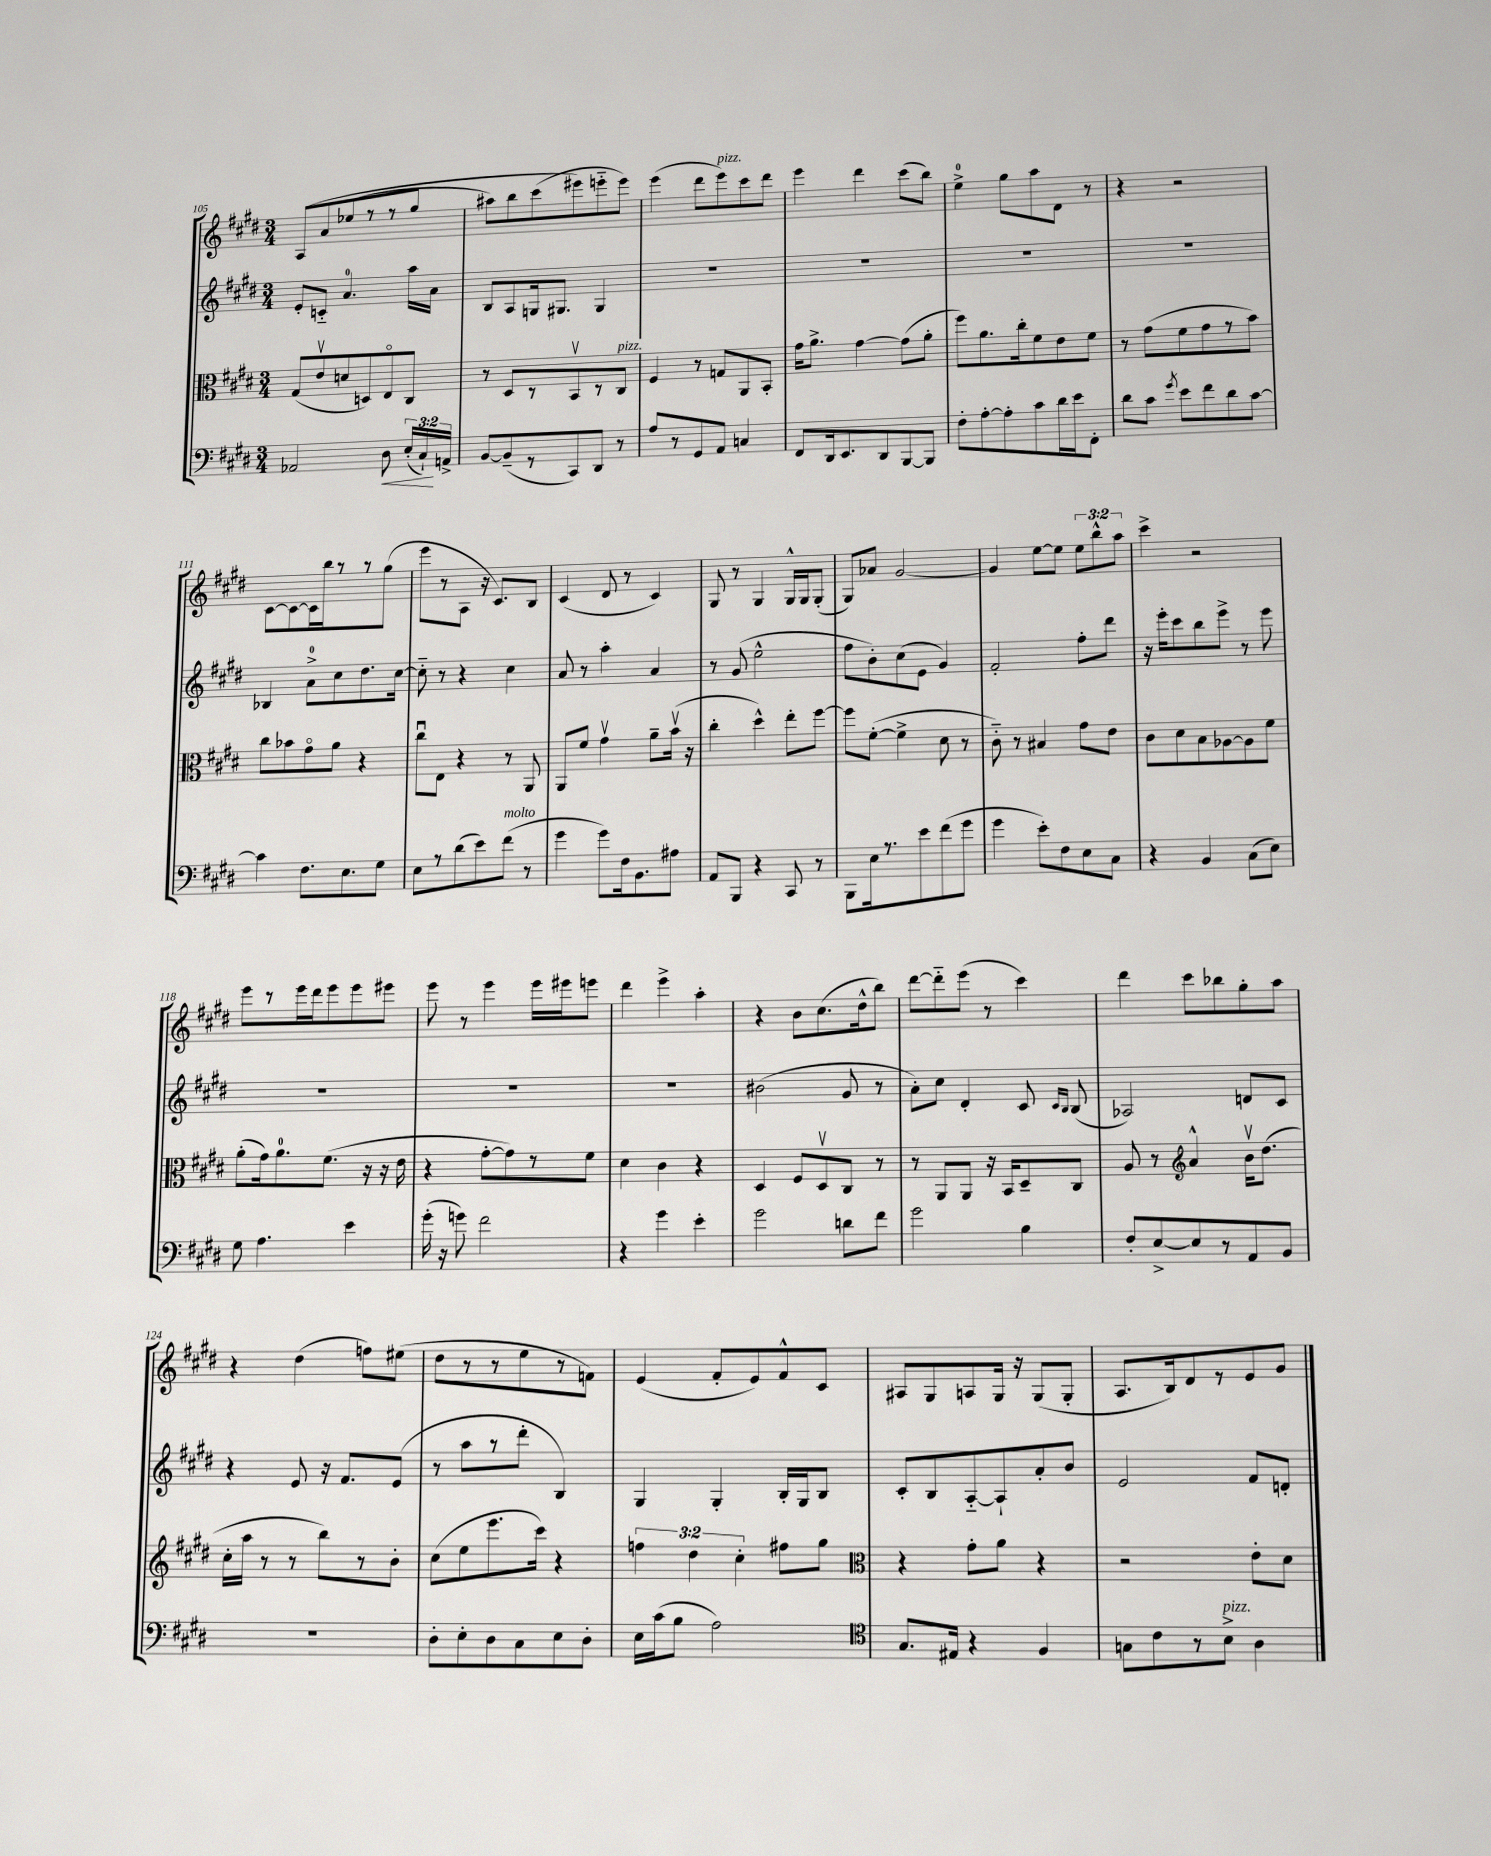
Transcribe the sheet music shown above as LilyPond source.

<<
\new StaffGroup <<
\new Staff = "s0" {
    \clef treble \key e \major \numericTimeSignature \time 3/4 \override Staff.TupletNumber.text = #tuplet-number::calc-fraction-text
    \autoBeamOff a8[\( a'8 ees''8( r8 r8 gis''8] |
    ais''8[) b''8 cis'''8( eis'''8\) e'''8-_ e'''8]) |
    e'''4( dis'''8[ e'''8^\markup { \italic "pizz." }) cis'''8 dis'''8] |
    e'''4 dis'''4 cis'''8[( b''8]) |
    e''4-0-> gis''8[ a''8 dis'8] r8 |
    r4 r2 |
    cis'8[~ cis'8~ cis'16 b''16 r8 r8 gis''8]( |
    e'''8[ r8 a8] r16 cis'8.[) b8] |
    cis'4( dis'8 r8 cis'4) |
    gis8 r8 gis4 gis16[-^ gis16 gis8]-.( |
    gis8[) aes'8] gis'2~ |
    gis'4 e''8[~ e''8] \tuplet 3/2 { e''8[ b''8-^ a''8] } |
    cis'''4-> r2 |
    e'''8[ r8 e'''16 dis'''16 e'''8 e'''8 eis'''8] |
    e'''8 r8 e'''4 e'''16[ eis'''16 e'''8] |
    dis'''4 e'''4-> a''4-. |
    r4 b'8[ cis''8.( dis''16-^ b''8]) |
    dis'''8[~ dis'''8-_ e'''8]( r8 cis'''4) |
    dis'''4 cis'''8[ bes''8 gis''8-. a''8] |
    r4 dis''4( f''8[) eis''8]( |
    dis''8[ r8 r8 e''8 r8 f'8]) |
    e'4( fis'8[-. e'8) fis'8-^ cis'8] |
    ais8[ gis8 a8 gis16] r16 gis8[( gis8]-. |
    a8.[ b16) dis'8 r8 e'8 gis'8] \bar "|." |
}
\new Staff = "s1" {
    \clef treble \key e \major \numericTimeSignature \time 3/4
    \autoBeamOff e'8[-. c'8]-_ a'4.-0 a''16[ a'16] |
    b8[ a8 g16 gis8.] gis4 |
    R2. |
    R2. |
    R2. |
    R2. |
    bes4 a'8[-0-> cis''8 dis''8. cis''16]~ |
    cis''8-_ r8 r4 cis''4 |
    a'8 r8 a''4-. a'4 |
    r8 gis'8( e''2-^ |
    fis''8[ b'8-.) cis''8( e'8] gis'4) |
    fis'2-. fis''8[-. dis'''8] |
    r16 e'''16[-. cis'''8 b''8 e'''8]-> r8 e'''8 |
    R2. |
    R2. |
    R2. |
    bis'2( gis'8 r8 |
    a'8[-.) cis''8] dis'4-. cis'8 \grace { cis'16[ b16] } b8( |
    aes2) d'8[ cis'8] |
    r4 e'8 r16 fis'8.[ e'8]( |
    r8 a''8[ r8 dis'''8]-. b4) |
    gis4 gis4-. b16[-. gis16 b8] |
    cis'8[-. b8 a8~-_ a8-! a'8-. b'8] |
    e'2 fis'8[ d'8]-. \bar "|." |
}
\new Staff = "s2" {
    \clef alto \key e \major \numericTimeSignature \time 3/4 \override Staff.TupletNumber.text = #tuplet-number::calc-fraction-text
    \autoBeamOff gis8[( e'8\upbow d'8 d8) e8\flageolet cis8] |
    r8 dis8[ r8 b,8\upbow r8 cis8]^\markup { \italic "pizz." } |
    fis4 r8 g8[ a,8 b,8]-. |
    gis'16[ a'8.]-> gis'4~ gis'8[( a'8]-. |
    fis''8[) a'8. cis''16-. fis'8 e'8 fis'8] |
    r8 gis'8[( fis'8 gis'8 r8 b'8]) |
    cis''8[ bes'8 gis'8\flageolet a'8] r4 |
    cis''8[\downbow e8] r4 r8 a,8 |
    a,8[ fis'8] gis'4\upbow a'8[-- b'16]\upbow( r16 |
    cis''4-. dis''4-^) e''8[-. fis''8]~ |
    fis''8[ fis'8]~-.( fis'4-> dis'8 r8 |
    cis'8-_) r8 bis4 gis'8[ e'8] |
    cis'8[ dis'8 b8 aes8~ aes8 fis'8] |
    a'8[-.( gis'16) a'8.-0 fis'8.]( r16 r16 e'16 |
    r4 gis'8[~-. gis'8) r8 fis'8] |
    dis'4 cis'4 r4 |
    dis4 fis8[ dis8\upbow cis8] r8 |
    r8 a,8[ a,8] r16 b,16[ dis8-- cis8] |
    a8 r8 \clef treble a'4-^ b'16[\upbow dis''8.]( |
    cis''16[-. a''16] r8 r8 b''8[) r8 b'8]-. |
    cis''8[( e''8 e'''8. cis'''16]) r4 |
    \tuplet 3/2 { f''4 dis''4 cis''4-. } fis''8[ gis''8] |
    \clef alto r4 gis'8[-. a'8] r4 |
    r2 e'8[-. dis'8] \bar "|." |
}
\new Staff = "s3" {
    \clef bass \key e \major \numericTimeSignature \time 3/4 \override Staff.TupletNumber.text = #tuplet-number::calc-fraction-text
    \autoBeamOff aes,2 dis8\< \tuplet 3/2 { e16[-.( cis16-!\!) a,16]-> } |
    b,8[~ b,8--( r8 cis,8) dis,8] r8 |
    a8[ r8 gis,8 a,8] c4 |
    fis,8[ dis,16 e,8. dis,8 b,,8~ b,,8] |
    fis8[-. a8~-. a8-. cis'8 dis'16 e'16 fis,8]-. |
    dis'8[ cis'8] \acciaccatura { gis'8 } e'8[ fis'8 dis'8 cis'8]~ |
    cis'4 fis8.[ e8. gis8] |
    e8[ r8 dis'8( e'8) fis'8]^\markup { \italic "molto" }( r8 |
    gis'4 gis'8[) fis16 b,8. ais8] |
    a,8[ b,,8] r4 cis,8 r8 |
    b,,8[ e16 r8. e'8 fis'8( gis'8] |
    gis'4 e'8[-.) fis8 e8 cis8] |
    r4 b,4 cis8[( e8]) |
    gis8 a4. e'4 |
    gis'16-.( r16 g'8) fis'2 |
    r4 gis'4 e'4-. |
    gis'2 d'8[ fis'8] |
    gis'2 b4 |
    fis8[-. e8~-> e8 r8 a,8 b,8] |
    R2. |
    dis8[-. e8-. dis8 cis8 e8 dis8]-. |
    e16[ cis'16( b8] a2) |
    \clef tenor gis8.[ eis16] r4 fis4 |
    g8[ cis'8 r8 b8]->^\markup { \italic "pizz." } a4 \bar "|." |
}
>>
>>
\layout { \context { \Score currentBarNumber = #105 } }
